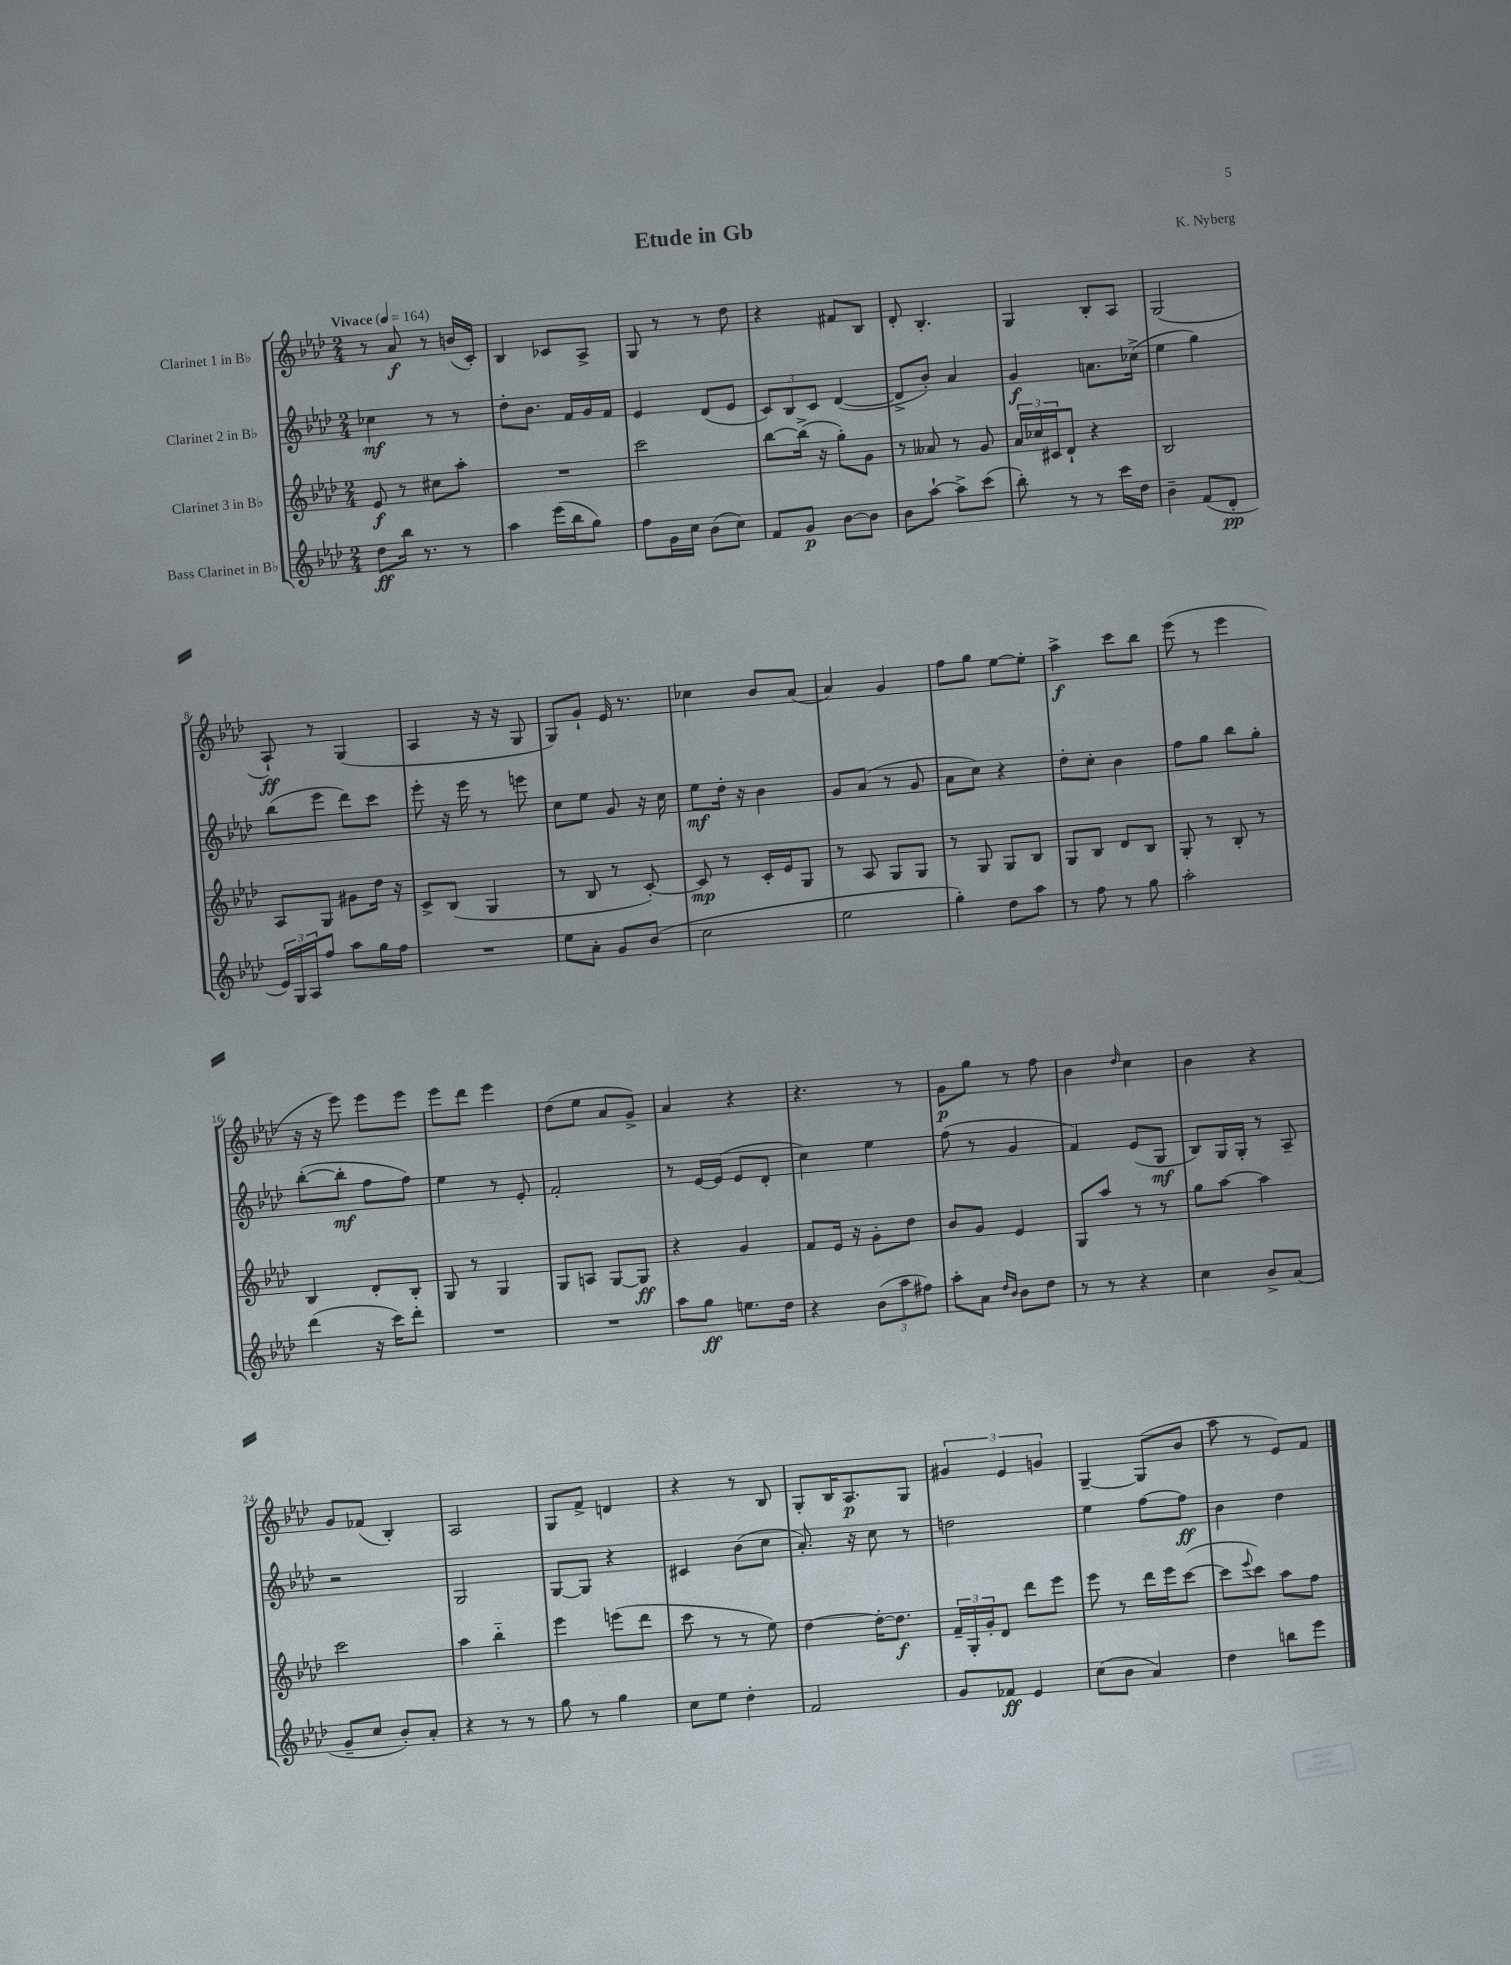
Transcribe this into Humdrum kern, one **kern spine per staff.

**kern	**dynam	**kern	**dynam	**kern	**dynam	**kern	**dynam
*part4	*part4	*part3	*part3	*part2	*part2	*part1	*part1
*staff4	*staff4	*staff3	*staff3	*staff2	*staff2	*staff1	*staff1
*I"Bass Clarinet in B♭	*	*I"Clarinet 3 in B♭	*	*I"Clarinet 2 in B♭	*	*I"Clarinet 1 in B♭	*
*clefG2	*	*clefG2	*	*clefG2	*	*clefG2	*
*k[b-e-a-d-]	*	*k[b-e-a-d-]	*	*k[b-e-a-d-]	*	*k[b-e-a-d-]	*
*M2/4	*	*M2/4	*	*M2/4	*	*M2/4	*
*MM164	*	*MM164	*	*MM164	*	*MM164	*
=1	=1	=1	=1	=1	=1	=1	=1
!	!	!	!	!	!	!LO:TX:a:B:t=Vivace	!
8dd-\L	ff	8e-/	f	4cc-X\	mf	8r	.
16bb-\Jk	.	8r	.	.	.	8a-/	f
8.r	.	.	.	.	.	.	.
.	.	8cc#X\L	.	8r	.	8r	.
8r	.	8aa-'\J	.	8r	.	(16bn/LL	.
.	.	.	.	.	.	16c'/JJ)	.
=2	=2	=2	=2	=2	=2	=2	=2
4aa-\	.	2r	.	8dd-'\L	.	4B-/	.
.	.	.	.	8.b-\J	.	.	.
(16eee-\LL	.	.	.	.	.	8c-X/L	.
16bb-\J	.	.	.	16f/LL	.	.	.
8gg\J)	.	.	.	16g/	.	8A-^/J	.
.	.	.	.	16f/JJ	.	.	.
=3	=3	=3	=3	=3	=3	=3	=3
8ff\L	.	2ccc\	.	4e-/	.	8G/	.
16g\L	.	.	.	.	.	8r	.
16cc\JJ	.	.	.	.	.	.	.
(8b-\L	.	.	.	(8d-/L	.	8r	.
8cc\J)	.	.	.	8e-/J	.	8dd-\	.
=4	=4	=4	=4	=4	=4	=4	=4
8f/L	.	[8bb-\L	.	12c/L)	.	4r	.
.	.	.	.	12B-/	.	.	.
8g/J	p	(16bb-^\Jk]	.	.	.	.	.
.	.	.	.	12c/J	.	.	.
.	.	16r	.	.	.	.	.
[8b-\L	.	8gg'\L)	.	([4d-/	.	8f#X/L	.
8b-\J]	.	8g\J	.	.	.	8B-/J	.
=5	=5	=5	=5	=5	=5	=5	=5
8b-\L	.	8r	.	8d-^/L]	.	8d-'/	.
[8aa-`\J	.	8a--X/	.	8b-'/J)	.	4.B-'/	.
8aa-^\L]	.	8r	.	4a-/	.	.	.
(8ccc\J	.	8g/	.	.	.	.	.
=6	=6	=6	=6	=6	=6	=6	=6
8bb-'\)	.	24a-/LL	.	4g/	f	4G/	.
.	.	24cc-X/	.	.	.	.	.
.	.	24c#X/J	.	.	.	.	.
8r	.	8d-`/J	.	.	.	.	.
8r	.	4r	.	8.an\L	.	8B-'/L	.
16ccc\LL	.	.	.	.	.	8A-/J	.
16dd-\JJ	.	.	.	(16cc-X^\Jk	.	.	.
=7	=7	=7	=7	=7	=7	=7	=7
4b-~\	.	2B-/	.	4ee-\	.	(2G/	.
(8f/L	.	.	.	4gg\)	.	.	.
8d-'/J	pp	.	.	.	.	.	.
!!LO:LB:g=z
=8	=8	=8	=8	=8	=8	=8	=8
24e-/LL)	.	8A-/L	.	(8bb-\L	.	8A-`/)	ff
24G/	.	.	.	.	.	.	.
24A-/J	.	.	.	.	.	.	.
8ff/J	.	8G/J	.	8eee-\J	.	8r	.
8aa-\L	.	8g#X\L	.	8ddd-\L)	.	(4G/	.
16gg\L	.	16dd-\Jk	.	8ccc\J	.	.	.
16ff\JJ	.	16r	.	.	.	.	.
=9	=9	=9	=9	=9	=9	=9	=9
2r	.	8c^/L	.	8eee-'\	.	4A-/	.
.	.	(8B-/J	.	16r	.	.	.
.	.	.	.	16eee-\	.	.	.
.	.	4G/	.	8r	.	16r	.
.	.	.	.	.	.	16r	.
.	.	.	.	8eeen\	.	8G/	.
=10	=10	=10	=10	=10	=10	=10	=10
8ee-\L	.	8r	.	8cc\L	.	8G/L)	.
8a-'\J	.	8B-/	.	8ee-\J	.	8g`/J	.
8g/L	.	8r	.	8g/	.	16e-/	.
.	.	.	.	.	.	8.r	.
(8b-/J	.	[8c'/)	.	16r	.	.	.
.	.	.	.	16cc\	.	.	.
=11	=11	=11	=11	=11	=11	=11	=11
2cc\	.	8c/]	mp	8ee-\L	mf	4cc-X\	.
.	.	8r	.	16dd-'\Jk	.	.	.
.	.	.	.	16r	.	.	.
.	.	16c'/LL	.	4b-\	.	8b-/L	.
.	.	16e-/J	.	.	.	.	.
.	.	8G/J	.	.	.	(8a-/J	.
=12	=12	=12	=12	=12	=12	=12	=12
2ee-\	.	8r	.	8g/L	.	4a-/)	.
.	.	8A-/	.	(8a-/J	.	.	.
.	.	8G/L	.	8r	.	4g/	.
.	.	8G/J	.	8g/	.	.	.
=13	=13	=13	=13	=13	=13	=13	=13
4gg'\)	.	8r	.	8a-\L	.	8ff\L	.
.	.	8G/	.	8cc\J)	.	8gg\J	.
8dd-\L	.	8G/L	.	4r	.	[8ee-\L	.
8aa-\J	.	8B-/J	.	.	.	8ee-'\J]	.
=14	=14	=14	=14	=14	=14	=14	=14
8r	.	8G/L	.	8dd-'\L	.	4aa-^\	f
8ff\	.	8B-/J	.	8cc'\J	.	.	.
8r	.	8d-/L	.	4b-\	.	8ccc\L	.
8gg\	.	8B-/J	.	.	.	8bb-\J	.
=15	=15	=15	=15	=15	=15	=15	=15
2aa-'\	.	8G'/	.	8ff\L	.	(8eee-\	.
.	.	8r	.	8gg\J	.	8r	.
.	.	8B-'/	.	8bb-\L	.	4eee-\	.
.	.	8r	.	8gg'\J	.	.	.
!!LO:LB:g=z
=16	=16	=16	=16	=16	=16	=16	=16
(4ddd-\	.	4B-/	.	([8bb-'\L	.	16r	.
.	.	.	.	.	.	16r	.
.	.	.	.	8bb-'\J]	mf	8eee-\)	.
16r	.	8d-'/L	.	8ff\L	.	8eee-\L	.
16ccc\KL)	.	.	.	.	.	.	.
8ddd-'\J	.	8B-'/J	.	8ff\J)	.	8eee-\J	.
=17	=17	=17	=17	=17	=17	=17	=17
2r	.	8G/	.	4ee-\	.	8eee-\L	.
.	.	8r	.	.	.	8ddd-\J	.
.	.	4G/	.	8r	.	4eee-\	.
.	.	.	.	8e-'/	.	.	.
=18	=18	=18	=18	=18	=18	=18	=18
2r	.	8G/L	.	2f'/	.	(8dd-\L	.
.	.	8An/J	.	.	.	8ee-\J	.
.	.	[8G/L	.	.	.	8a-/L	.
.	.	8G/J]	ff	.	.	8g^/J)	.
=19	=19	=19	=19	=19	=19	=19	=19
8aa-\L	.	4r	.	8r	.	4a-/	.
8gg\J	ff	.	.	[16e-/LL	.	.	.
.	.	.	.	(16e-/JJ]	.	.	.
8.een\L	.	4g/	.	8e-/L	.	4r	.
.	.	.	.	8d-'/J	.	.	.
16dd-\Jk	.	.	.	.	.	.	.
=20	=20	=20	=20	=20	=20	=20	=20
4r	.	8f/L	.	4cc\)	.	4.r	.
.	.	16e-/Jk	.	.	.	.	.
.	.	16r	.	.	.	.	.
(12b-\L	.	8g'\L	.	4ee-\	.	.	.
12aa-\	.	.	.	.	.	.	.
.	.	8dd-\J	.	.	.	8r	.
12ff#X\J)	.	.	.	.	.	.	.
=21	=21	=21	=21	=21	=21	=21	=21
8aa-'\L	.	8b-/L	.	(8ff\	.	8g\L	p
8a-\J	.	8g/J	.	8r	.	8gg\J	.
16qqdd-/LL	.	.	.	.	.	.	.
16qqb-/JJ	.	.	.	.	.	.	.
8b-\L	.	4e-/	.	4g/	.	8r	.
8dd-\J	.	.	.	.	.	8ff\	.
=22	=22	=22	=22	=22	=22	=22	=22
8r	.	8G/L	.	4f/)	.	4b-\	.
8r	.	8aa-/J	.	.	.	.	.
.	.	.	.	.	.	16qqdd-/	.
4r	.	8r	.	(8e-/L	.	4cc\	.
.	.	8r	.	8G/J	mf	.	.
=23	=23	=23	=23	=23	=23	=23	=23
4cc\	.	8gg\L	.	8B-/L)	.	4b-\	.
.	.	[8aa-\J	.	16G/L	.	.	.
.	.	.	.	16G'/JJ	.	.	.
8b-^/L	.	4aa-\]	.	8r	.	4r	.
(8a-/J	.	.	.	8A-~/	.	.	.
!!LO:LB:g=z
=24	=24	=24	=24	=24	=24	=24	=24
8g~/L	.	2ccc\	.	2r	.	8g/L	.
8cc/J	.	.	.	.	.	(8f-X/J	.
8b-'/L)	.	.	.	.	.	4B-'/)	.
8a-'/J	.	.	.	.	.	.	.
=25	=25	=25	=25	=25	=25	=25	=25
4r	.	4aa-\	.	2G/	.	2A-/	.
8r	.	4bb-\	.	.	.	.	.
8r	.	.	.	.	.	.	.
=26	=26	=26	=26	=26	=26	=26	=26
8gg\	.	4eee-\	.	[8G/L	.	8G/L	.
8r	.	.	.	8G/J]	.	8f^/J	.
4gg\	.	(8eeen\L	.	4r	.	4dn/	.
.	.	8ddd-\J	.	.	.	.	.
=27	=27	=27	=27	=27	=27	=27	=27
8cc\L	.	8ccc\	.	4c#X/	.	4r	.
8ee-\J	.	8r	.	.	.	.	.
4dd-'\	.	8r	.	(8b-\L	.	8r	.
.	.	8ee-\)	.	8cc\J	.	8B-/	.
=28	=28	=28	=28	=28	=28	=28	=28
2f/	.	[4dd-\	.	8.a-'/)	.	8G'/L	.
.	.	.	.	.	.	16B-/K	.
.	.	.	.	16r	.	8.A-/	p
.	.	16dd-'\KL_	.	8cc\	.	.	.
.	.	8.dd-\J]	f	.	.	.	.
.	.	.	.	8r	.	8G/J	.
=29	=29	=29	=29	=29	=29	=29	=29
8g/L	.	24f~/LL	.	2ddn\	.	6g#X/	.
.	.	24G'/	.	.	.	.	.
.	.	24g'/J	.	.	.	.	.
8f-X/J	ff	8d-/J	.	.	.	.	.
.	.	.	.	.	.	6e-/	.
4e-/	.	8ddd-\L	.	.	.	.	.
.	.	.	.	.	.	6gn/	.
.	.	8eee-\J	.	.	.	.	.
=30	=30	=30	=30	=30	=30	=30	=30
(8cc\L	.	8eee-\	.	4ee-\	.	[4G~/	.
8b-\J	.	8r	.	.	.	.	.
4a-/)	.	16ddd-\LL	.	[8ff\L	.	(8G/L]	.
.	.	16eee-\J	.	.	.	.	.
.	.	([8ccc\J	.	8ff\J]	ff	8b-/J	.
=31	=31	=31	=31	=31	=31	=31	=31
4dd-\	.	8ccc\L]	.	4b-\	.	8aa-\	.
.	.	8qqeee-/	.	.	.	.	.
.	.	8ccc\J)	.	.	.	8r	.
8bbn\L	.	8aa-\L	.	4dd-\	.	8e-/L)	.
8eee-\J	.	8ff\J	.	.	.	8f/J	.
==	==	==	==	==	==	==	==
*-	*-	*-	*-	*-	*-	*-	*-
